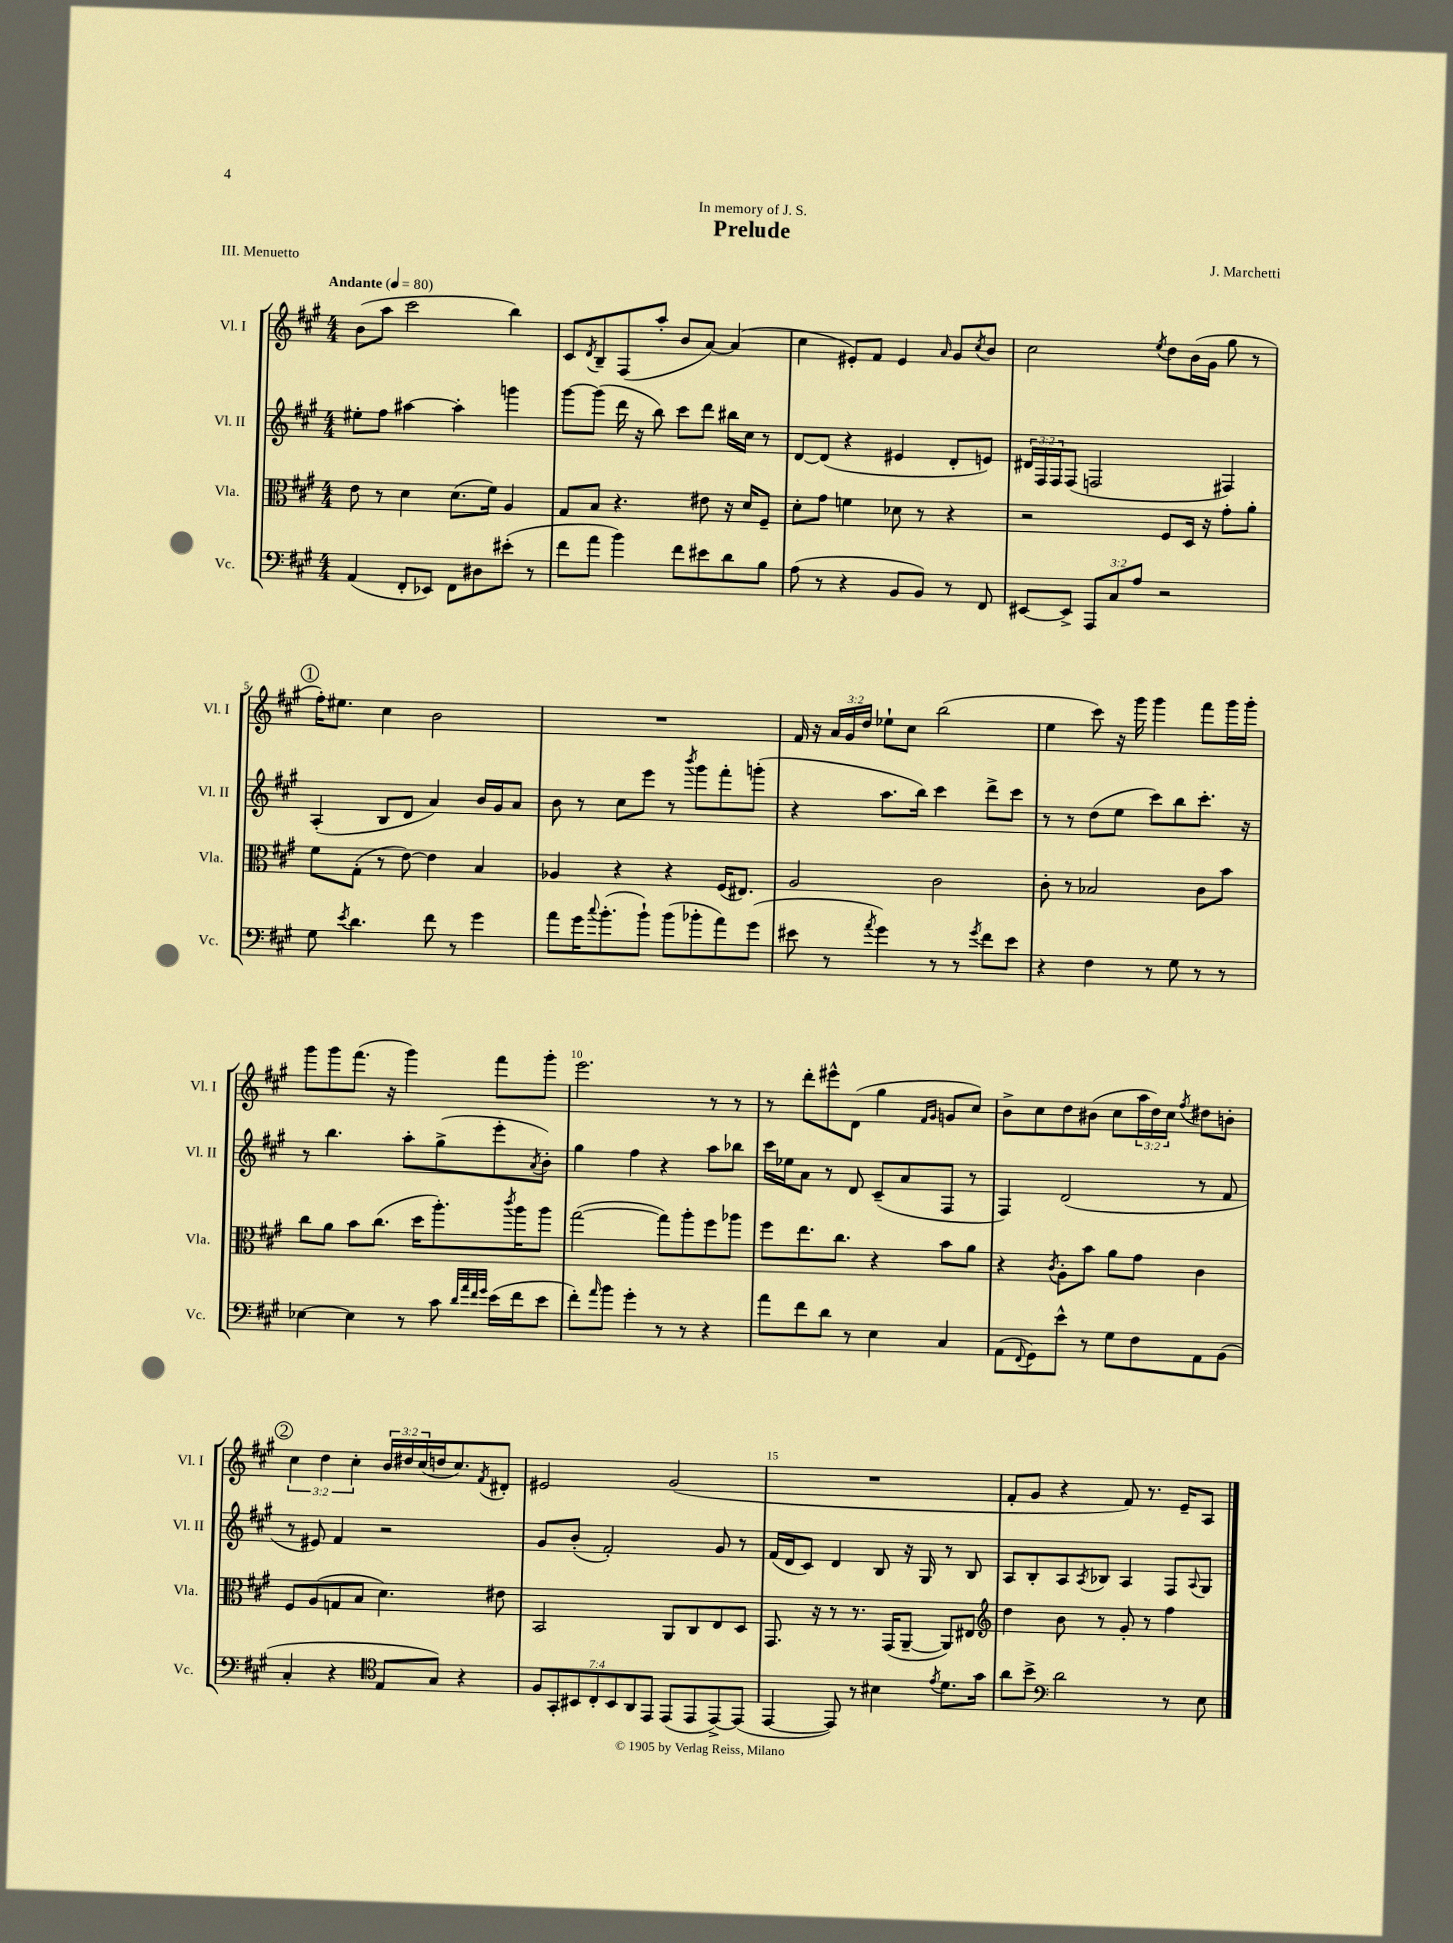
\header { title = "Prelude" composer = "J. Marchetti" dedication = "In memory of J. S." piece = "III. Menuetto" }
<<
\new StaffGroup <<
\new Staff = "s0" \with { instrumentName = "Vl. I" shortInstrumentName = "Vl. I" } {
    \clef treble \key a \major \numericTimeSignature \time 4/4 \override Staff.TupletNumber.text = #tuplet-number::calc-fraction-text \tempo "Andante" 4 = 80
    b'8( a''8 cis'''2 b''4) |
    cis'8 \acciaccatura { d'8 } b8-- fis8( a''8-. b'8 a'8~) a'4( |
    cis''4 eis'8-.) fis'8 eis'4 \grace { a'16 } gis'8 \acciaccatura { cis''8 } b'8 |
    cis''2 \acciaccatura { e''8 } d''8 b'16( gis'16 gis''8 r8 |
    \mark \markup { \circle "1" } fis''16-.) eis''8. cis''4 b'2 |
    R1 |
    fis'16 r16 \tuplet 3/2 { a'16 gis'16 d''16 } ees''8-! cis''8 b''2( |
    e''4 cis'''8) r16 gis'''16 gis'''4 fis'''8 gis'''16 gis'''16-. |
    gis'''8 gis'''8 fis'''8.( r16 gis'''4) fis'''8 gis'''8-. |
    e'''2. r8 r8 |
    r8 d'''8-. eis'''8-^ d'8( gis''4 \grace { fis'16 gis'16 } g'8 cis''8) |
    b'8-> cis''8 d''8 bis'8( cis''8 \tuplet 3/2 { a''16 d''16) cis''16 } \acciaccatura { fis''8 } dis''8 b'8-. |
    \mark \markup { \circle "2" } \tuplet 3/2 { cis''4 d''4 cis''4-. } \tuplet 3/2 { b'16 dis''16 cis''16( } d''16 cis''8.) \acciaccatura { fis'8 } dis'8-. |
    eis'2 gis'2( |
    R1 |
    fis'8-. gis'8 r4 fis'8) r8. e'16-- a8 \bar "|." |
}
\new Staff = "s1" \with { instrumentName = "Vl. II" shortInstrumentName = "Vl. II" } {
    \clef treble \key a \major \numericTimeSignature \time 4/4 \override Staff.TupletNumber.text = #tuplet-number::calc-fraction-text
    eis''8-. fis''8 ais''4~ ais''4-. g'''4 |
    gis'''8~ gis'''8( d'''16 r16 b''8) cis'''8 d'''8 bis''16 cis''16 r8 |
    d'8~ d'8( r4 eis'4 d'8-. e'8) |
    \tuplet 3/2 { dis'16 fis16 fis16 } fis8( f2 fis4) |
    \mark \markup { \circle "1" } a4-.( b8 d'8 a'4) b'16 gis'16 a'8 |
    b'8 r8 cis''8 e'''8 r8 \acciaccatura { b'''8 } gis'''8 fis'''8-. g'''8-.( |
    r4 a''8. b''16) cis'''4 d'''8-> cis'''8 |
    r8 r8 d''8( e''8 cis'''8) b''8 cis'''8.-. r16 |
    r8 b''4. a''8-. gis''8->( e'''8-. \acciaccatura { a'8 } b'8-.) |
    gis''4 fis''4 r4 a''8 bes''8 |
    cis'''16 ees''16 a'8 r8 d'8 cis'8--( a'8 fis8 r8 |
    fis4) d'2( r8 fis'8 |
    \mark \markup { \circle "2" } r8 eis'8) fis'4 r2 |
    gis'8 b'8-.( fis'2-.) gis'8 r8 |
    fis'16( d'16 cis'8) d'4 b8 r16 gis16 r8 b8 |
    a8 b8-. a8 \acciaccatura { a8 } bes8 a4 fis8 \appoggiatura { a8 } gis8 \bar "|." |
}
\new Staff = "s2" \with { instrumentName = "Vla." shortInstrumentName = "Vla." } {
    \clef alto \key a \major \numericTimeSignature \time 4/4
    e'8 r8 d'4 d'8.( fis'16) a4 |
    gis8 b8 r4. eis'8 r16 d'16 fis8-- |
    d'8-. gis'8 f'4 des'8 r8 r4 |
    r2 fis8 d16 r16 gis'8-. a'8-. |
    \mark \markup { \circle "1" } fis'8 gis8-.( r8 e'8~) e'4 b4 |
    aes4 r4 r4 fis16( eis8.) |
    a2 cis'2 |
    cis'8-. r8 bes2 cis'8 b'8 |
    cis''8 a'8 b'8 cis''8.( d''16 a''8.-.) \acciaccatura { cis'''8 } a''16 a''8 |
    gis''2~( gis''8) a''8-. fis''8 aes''8 |
    fis''8 e''8. cis''8. r4 b'8 a'8 |
    r4 \acciaccatura { cis'8 } a8-. b'8 a'8 gis'8 cis'4 |
    \mark \markup { \circle "2" } fis8 a8( g8 b8 d'4.) eis'8 |
    b,2 a,8 cis8 e8 d8 |
    gis,8. r16 r8 r8. gis,16( a,8~-- a,8) eis8 |
    \clef treble d''4 b'8 r8 gis'8-. r8 fis''4 \bar "|." |
}
\new Staff = "s3" \with { instrumentName = "Vc." shortInstrumentName = "Vc." } {
    \clef bass \key a \major \numericTimeSignature \time 4/4 \override Staff.TupletNumber.text = #tuplet-number::calc-fraction-text
    a,4( fis,8-. ees,8) fis,8 dis8 eis'8-.( r8 |
    fis'8 a'8 b'4) fis'8 eis'8 d'8 b8 |
    a8( r8 r4 b,8 b,8) r8 fis,8 |
    eis,8~ eis,8-> \tuplet 3/2 { a,,8 cis8 a8 } r2 |
    \mark \markup { \circle "1" } gis8 \acciaccatura { e'8 } d'4. fis'8 r8 gis'4 |
    a'8 gis'16 \appoggiatura { cis''8 } b'8.-.( b'8-!) b'8( bes'8-. a'8) gis'8( |
    eis'8 r8 \acciaccatura { a'8 } gis'4) r8 r8 \acciaccatura { gis'8 } fis'8 eis'8 |
    r4 fis4 r8 gis8 r8 r8 |
    ees4~ ees4 r8 cis'8 \grace { d'32 a'32 fis'32 gis'32 } e'16( fis'16 e'8 |
    fis'8-.) \grace { a'16 } b'8 gis'4-. r8 r8 r4 |
    a'8 fis'8 d'8 r8 e4 cis4 |
    a,8( \appoggiatura { fis,8 } gis,8) e'8-^ r8 gis8 fis8 a,8 b,8( |
    \mark \markup { \circle "2" } cis4-. r4 \clef tenor e8 gis8) r4 |
    \tuplet 7/4 { fis8 gis,8-. bis,8 cis8-. bis,8 a,8 e,8 } e,8( e,8 e,8~->) e,8( |
    e,4~ e,8) r8 bis4 \acciaccatura { e'8 } d'8. gis'16 |
    a'8 b'8-> \clef bass d'2 r8 e8 \bar "|." |
}
>>
>>
\layout { \context { \Score \override BarNumber.break-visibility = ##(#f #t #t) barNumberVisibility = #(every-nth-bar-number-visible 5) } }
